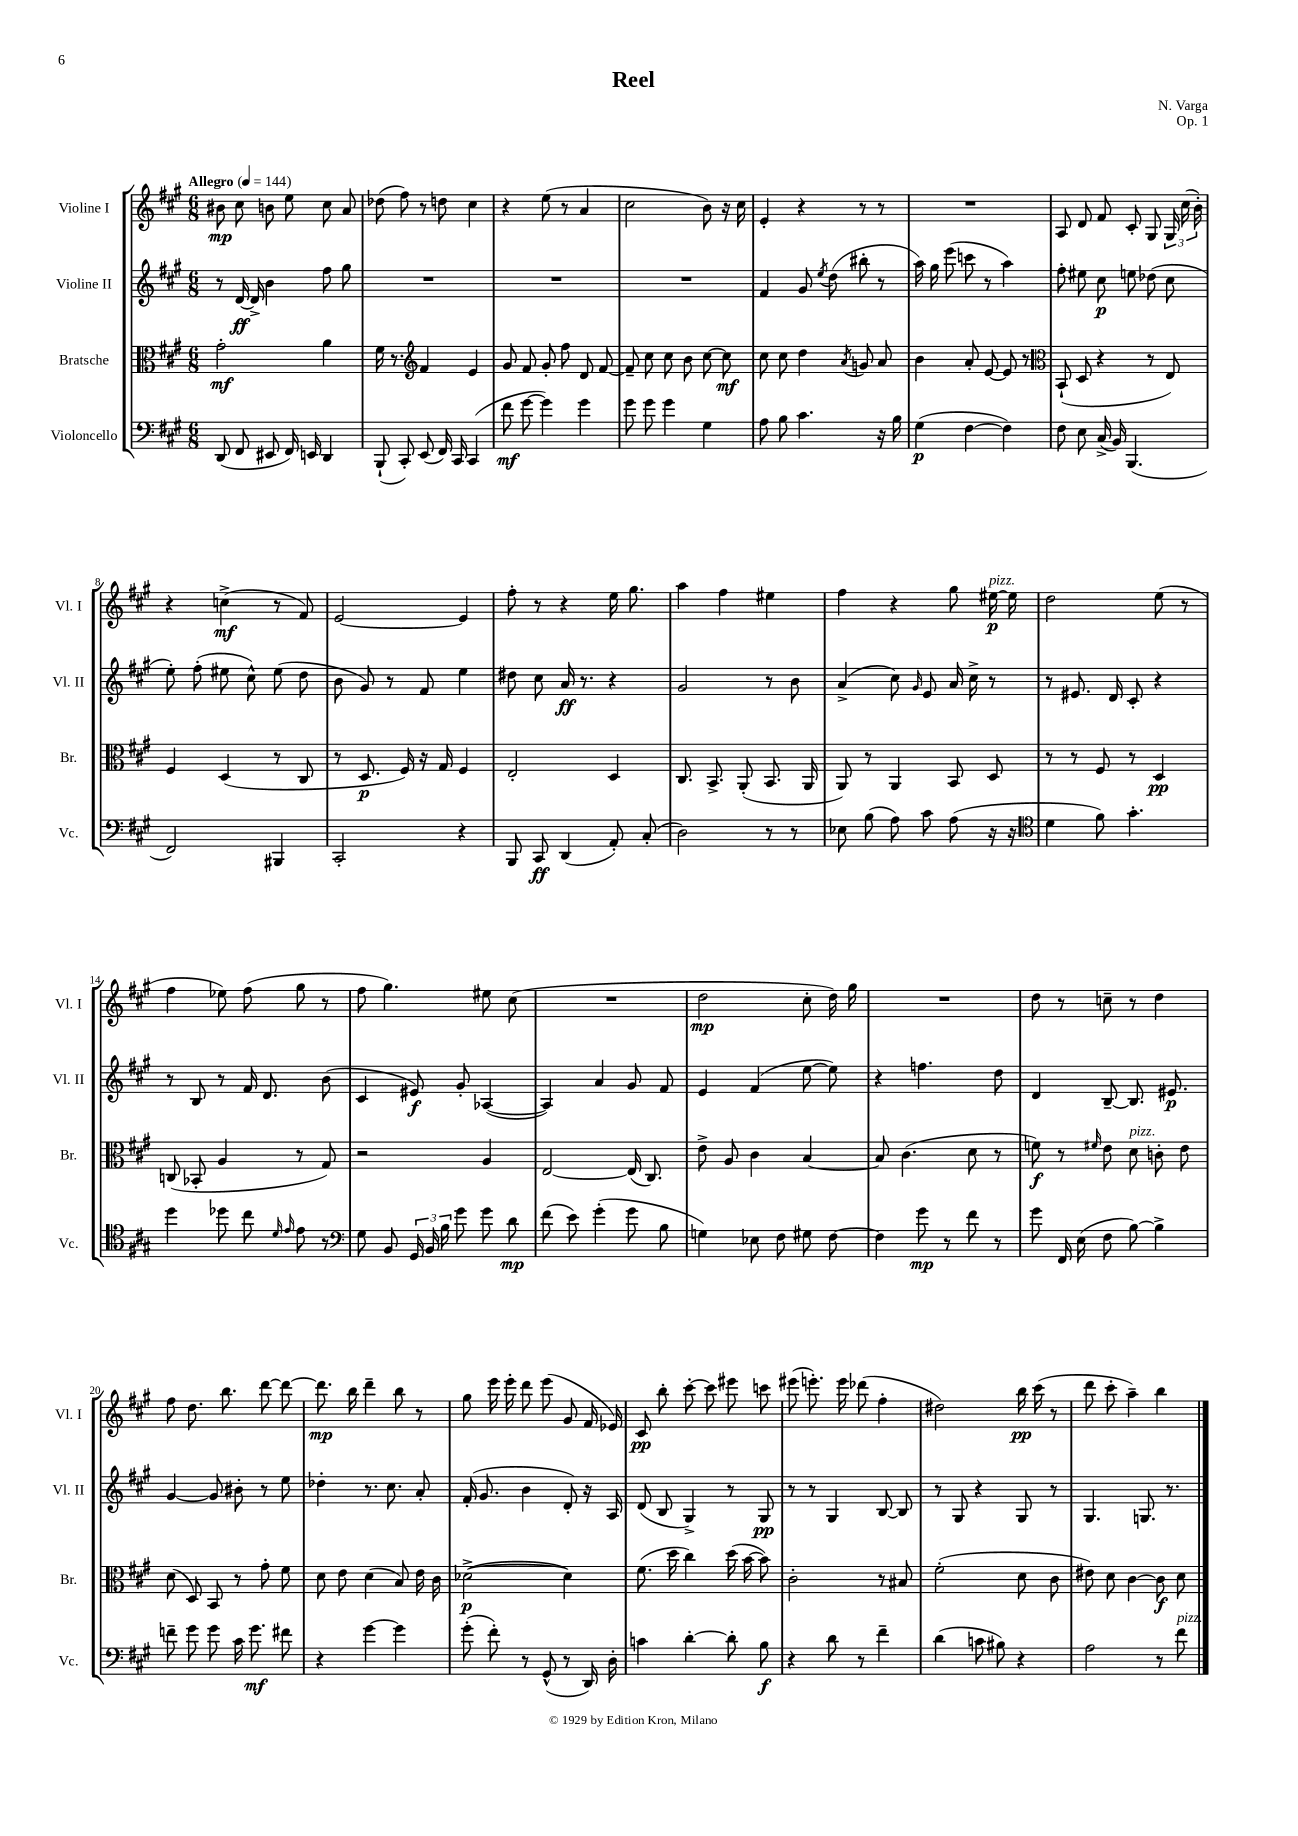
\header { title = "Reel" composer = "N. Varga" opus = "Op. 1" }
<<
\new StaffGroup <<
\new Staff = "s0" \with { instrumentName = "Violine I" shortInstrumentName = "Vl. I" } {
    \clef treble \key a \major \numericTimeSignature \time 6/8 \tempo "Allegro" 4 = 144
    \autoBeamOff bis'8\mp cis''8 b'8 e''8 cis''8 a'8 |
    des''8( fis''8) r8 d''8 cis''4 |
    r4 e''8( r8 a'4 |
    cis''2 b'8) r16 cis''16 |
    e'4-. r4 r8 r8 |
    R2. |
    a8 d'8 fis'8 cis'8-. gis8 \tuplet 3/2 { gis16 cis''16( b'16-.) } |
    r4 c''4->\mf( r8 fis'8) |
    e'2~ e'4 |
    fis''8-. r8 r4 e''16 gis''8. |
    a''4 fis''4 eis''4 |
    fis''4 r4 gis''8 eis''16~\p^\markup { \italic "pizz." } eis''16 |
    d''2 e''8( r8 |
    fis''4 ees''8) fis''8( gis''8 r8 |
    fis''8 gis''4.) eis''8 cis''8( |
    R2. |
    d''2\mp cis''8-. d''16) gis''16 |
    R2. |
    d''8 r8 c''8-- r8 d''4 |
    fis''8 d''8. b''8. d'''8~ d'''8~ |
    d'''8.\mp b''16 d'''4-- b''8 r8 |
    gis''8 e'''16 e'''16-. d'''8 e'''8( gis'8 fis'16 ees'16) |
    cis'8\pp b''8-. cis'''8~-. cis'''8 eis'''8 c'''8 |
    eis'''8( e'''8.-.) e'''16 des'''8( fis''4-. |
    dis''2) b''16\pp cis'''16( r8 |
    d'''8 cis'''8-. a''4--) b''4 \bar "|." |
}
\new Staff = "s1" \with { instrumentName = "Violine II" shortInstrumentName = "Vl. II" } {
    \clef treble \key a \major \numericTimeSignature \time 6/8
    \autoBeamOff r8 d'16~\ff d'16-> b'4 fis''8 gis''8 |
    R2. |
    R2. |
    R2. |
    fis'4 gis'8 \acciaccatura { e''8 } d''8( bis''8-. r8 |
    a''16) gis''16 e'''8( c'''8 r8 a''4) |
    fis''8-. eis''8 cis''8\p e''8 des''8( cis''8 |
    e''8-.) fis''8-.( eis''8 cis''8-^) eis''8( d''8 |
    b'8 gis'8) r8 fis'8 e''4 |
    dis''8 cis''8 a'16\ff r8. r4 |
    gis'2 r8 b'8 |
    a'4->( cis''8) \grace { gis'16 } e'8 a'16 cis''16-> r8 |
    r8 eis'8. d'16 cis'8-. r4 |
    r8 b8 r8 fis'16 d'8. b'8( |
    cis'4 eis'8\f) gis'8-. aes4~( |
    aes4) a'4 gis'8 fis'8 |
    e'4 fis'4( e''8~ e''8) |
    r4 f''4. d''8 |
    d'4 b8~-- b8. eis'8.\p |
    gis'4~ gis'8 bis'8-. r8 e''8 |
    des''4-. r8. cis''8. a'8-. |
    fis'16-.( gis'8. b'4 d'8-.) r16 a16 |
    d'8( b8 gis4->) r8 gis8\pp |
    r8 r8 gis4 b8~ b8 |
    r8 gis8 r4 gis8 r8 |
    gis4. g8. r8. \bar "|." |
}
\new Staff = "s2" \with { instrumentName = "Bratsche" shortInstrumentName = "Br." } {
    \clef alto \key a \major \numericTimeSignature \time 6/8
    \autoBeamOff gis'2-.\mf a'4 |
    fis'16 r8. \clef treble fis'4 e'4 |
    gis'8 fis'8 gis'8-. fis''8 d'8 fis'8~ |
    fis'8-- cis''8 cis''8 b'8 cis''8~ cis''8\mf |
    cis''8 cis''8 d''4 \acciaccatura { a'8 } g'8 a'8 |
    b'4 a'8-. e'8~ e'8 r8 |
    \clef alto b,8-!( d8 r4 r8 e8) |
    fis4 d4( r8 cis8 |
    r8 d8.\p fis16) r16 gis16 fis4 |
    e2-. d4 |
    cis8. b,8.-> a,8-.( b,8. a,16 |
    a,8) r8 a,4 b,8 d8 |
    r8 r8 fis8 r8 d4\pp |
    c8( bes,8-. a4 r8 gis8) |
    r2 a4 |
    e2~ e16( cis8.) |
    e'8-> a8 cis'4 b4~ |
    b8 cis'4.( d'8 r8 |
    f'8\f) r8 \grace { fis'16 } e'8 d'8^\markup { \italic "pizz." } c'8-. e'8 |
    d'8( d8) b,8 r8 gis'8-. fis'8 |
    d'8 e'8 d'4( b8) e'16 cis'16 |
    des'2~->\p( des'4) |
    fis'8.( d''16 cis''4) d''16( b'16~ b'8) |
    cis'2-. r8 bis8 |
    fis'2-.( d'8 cis'8 |
    eis'8) d'8 cis'4~ cis'8\f d'8 \bar "|." |
}
\new Staff = "s3" \with { instrumentName = "Violoncello" shortInstrumentName = "Vc." } {
    \clef bass \key a \major \numericTimeSignature \time 6/8
    \autoBeamOff d,8( fis,8 eis,8 fis,16) e,16 d,4 |
    b,,8-!( cis,8-.) e,8( fis,16) cis,16 cis,4( |
    fis'8\mf gis'8~ gis'4) gis'4 |
    gis'8 gis'8 gis'4 gis4 |
    a8 b8 cis'4. r16 b16 |
    gis4\p( fis4~ fis4) |
    fis8 e8 cis16->( b,16) b,,4.( |
    fis,2) bis,,4 |
    cis,2-. r4 |
    b,,8 cis,8\ff d,4( a,8-.) cis8-.( |
    d2) r8 r8 |
    ees8 b8( a8) cis'8 a8( r16 r16 |
    \clef tenor d'4 fis'8) gis'4.-. |
    d''4 des''8 cis''8 \grace { d'16 e'16 } e'8 r8 |
    \clef bass gis8 b,8 \tuplet 3/2 { gis,16 b,16 b16 } gis'8 gis'8 d'8\mp |
    fis'8( e'8) gis'4-.( gis'8 b8 |
    g4) ees8 fis8 gis8 fis8~ |
    fis4 gis'8\mp r8 fis'8 r8 |
    gis'8 fis,16 e16( fis8 b8~) b4-> |
    f'8-- gis'8 gis'8 cis'16 gis'8.\mf fis'8 |
    r4 gis'4~ gis'4 |
    gis'8-.( fis'8-.) r8 gis,8-^( r8 d,16) d16-. |
    c'4 d'4~-. d'8-. b8\f |
    r4 d'8 r8 fis'4-- |
    d'4( c'8 bis8) r4 |
    a2 r8 fis'8^\markup { \italic "pizz." } \bar "|." |
}
>>
>>
